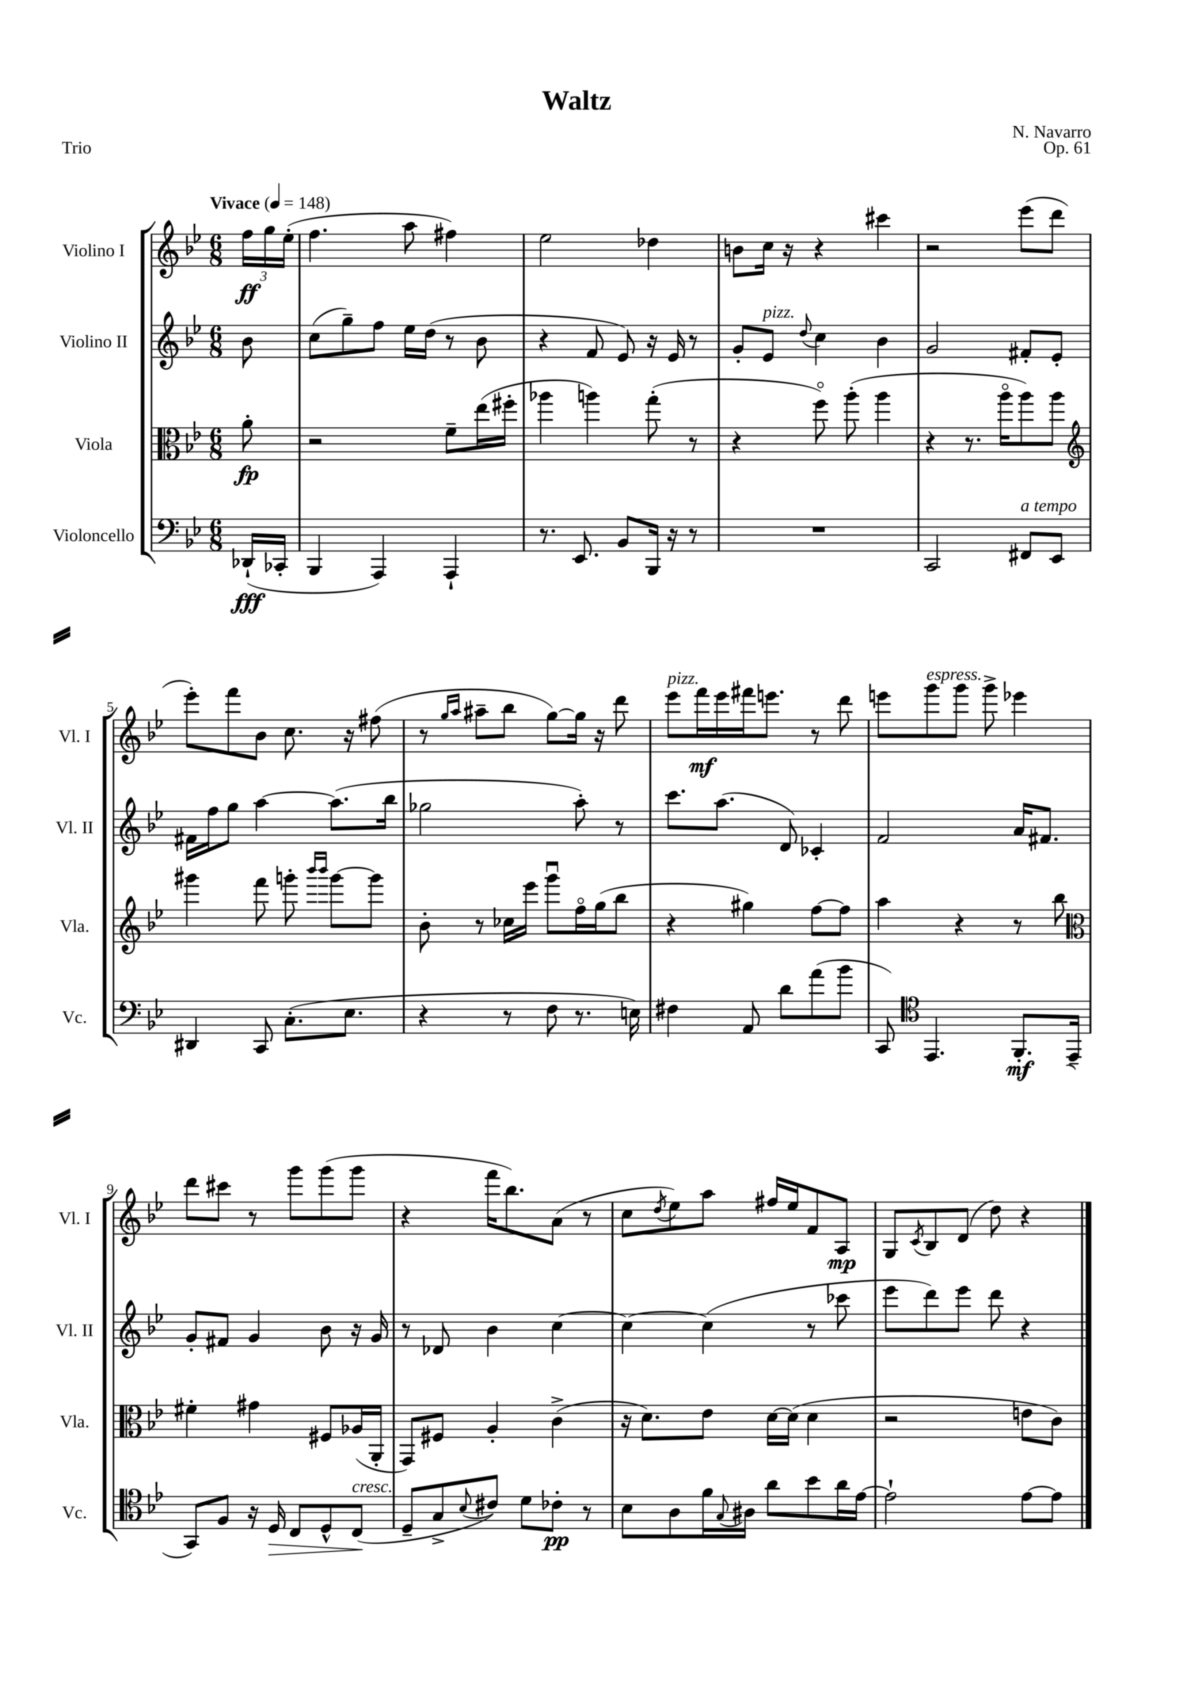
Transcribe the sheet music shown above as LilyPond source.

\header { title = "Waltz" composer = "N. Navarro" opus = "Op. 61" piece = "Trio" }
<<
\new StaffGroup <<
\new Staff = "s0" \with { instrumentName = "Violino I" shortInstrumentName = "Vl. I" } {
    \clef treble \key bes \major \numericTimeSignature \time 6/8 \partial 8 \tempo "Vivace" 4 = 148
    \tuplet 3/2 { f''16\ff g''16 ees''16-.( } |
    f''4. a''8 fis''4) |
    ees''2 des''4 |
    b'8 c''16 r16 r4 cis'''4 |
    r2 ees'''8( d'''8 |
    ees'''8-.) f'''8 bes'8 c''8. r16 fis''8( |
    r8 \grace { g''16 a''16 } ais''8-- bes''8 g''8~) g''16 r16 d'''8 |
    ees'''8^\markup { \italic "pizz." } f'''16\mf ees'''16 fis'''16 e'''8. r8 d'''8 |
    e'''8 g'''8^\markup { \italic "espress." } g'''8 g'''8-> ees'''4 |
    d'''8 cis'''8 r8 g'''8 g'''8( g'''8 |
    r4 f'''16 bes''8.) a'8( r8 |
    c''8 \acciaccatura { d''8 } ees''8) a''8 fis''16 ees''16 f'8 a8\mp |
    g8 \acciaccatura { c'8 } bes8 d'8( d''8) r4 \bar "|." |
}
\new Staff = "s1" \with { instrumentName = "Violino II" shortInstrumentName = "Vl. II" } {
    \clef treble \key bes \major \numericTimeSignature \time 6/8 \partial 8
    bes'8 |
    c''8( g''8--) f''8 ees''16 d''16( r8 bes'8 |
    r4 f'8 ees'8) r16 ees'16 r8 |
    g'8-. ees'8^\markup { \italic "pizz." } \appoggiatura { d''8 } c''4 bes'4 |
    g'2 fis'8-. ees'8-. |
    fis'16 f''16 g''8 a''4~ a''8.( bes''16 |
    ges''2 a''8-.) r8 |
    c'''8. a''8.( d'8) ces'4-. |
    f'2 a'16 fis'8. |
    g'8-. fis'8 g'4 bes'8 r16 g'16 |
    r8 des'8 bes'4 c''4~ |
    c''4~ c''4( r8 ces'''8 |
    ees'''8 d'''8) ees'''8 d'''8 r4 \bar "|." |
}
\new Staff = "s2" \with { instrumentName = "Viola" shortInstrumentName = "Vla." } {
    \clef alto \key bes \major \numericTimeSignature \time 6/8 \partial 8
    a'8-.\fp |
    r2 f'8-- ees''16( fis''16-. |
    aes''4 a''4) g''8-.( r8 |
    r4 f''8\flageolet) a''8-.( a''4 |
    r4 r8. a''16\flageolet a''8) a''8 |
    \clef treble gis'''4 f'''8 g'''8-. \grace { bes'''16 bes'''16 } g'''8~ g'''8 |
    bes'8-. r8 ces''16 ees'''16 g'''8\downbow f''16\flageolet g''16( bes''8 |
    r4 gis''4) f''8~ f''8 |
    a''4 r4 r8 bes''8 |
    \clef alto fis'4-. gis'4 fis8 aes16( a,16-. |
    g,8) fis8 a4-. c'4->( |
    r16 d'8.) ees'8 d'16~ d'16( d'4 |
    r2 e'8 c'8) \bar "|." |
}
\new Staff = "s3" \with { instrumentName = "Violoncello" shortInstrumentName = "Vc." } {
    \clef bass \key bes \major \numericTimeSignature \time 6/8 \partial 8
    des,16-!\fff( ces,16-. |
    bes,,4 a,,4) a,,4-! |
    r8. ees,8. bes,8 bes,,16 r16 r8 |
    R2. |
    c,2 fis,8^\markup { \italic "a tempo" } ees,8 |
    dis,4 c,8 c8.-.( ees8. |
    r4 r8 f8 r8. e16) |
    fis4 a,8 d'8 a'8( bes'8 |
    c,8) \clef tenor ees,4. f,8.-.\mf ees,16--( |
    g,8) f8 r16 d16\> c8 d8-^ c8\!^\markup { \italic "cresc." }( |
    d8-- g8-> \appoggiatura { bes8 } cis'8) d'8 ces'8-.\pp r8 |
    bes8 a8 f'16 \appoggiatura { g8 } ais16 a'8 bes'8 a'16 ees'16~ |
    ees'2-! ees'8~ ees'8 \bar "|." |
}
>>
>>
